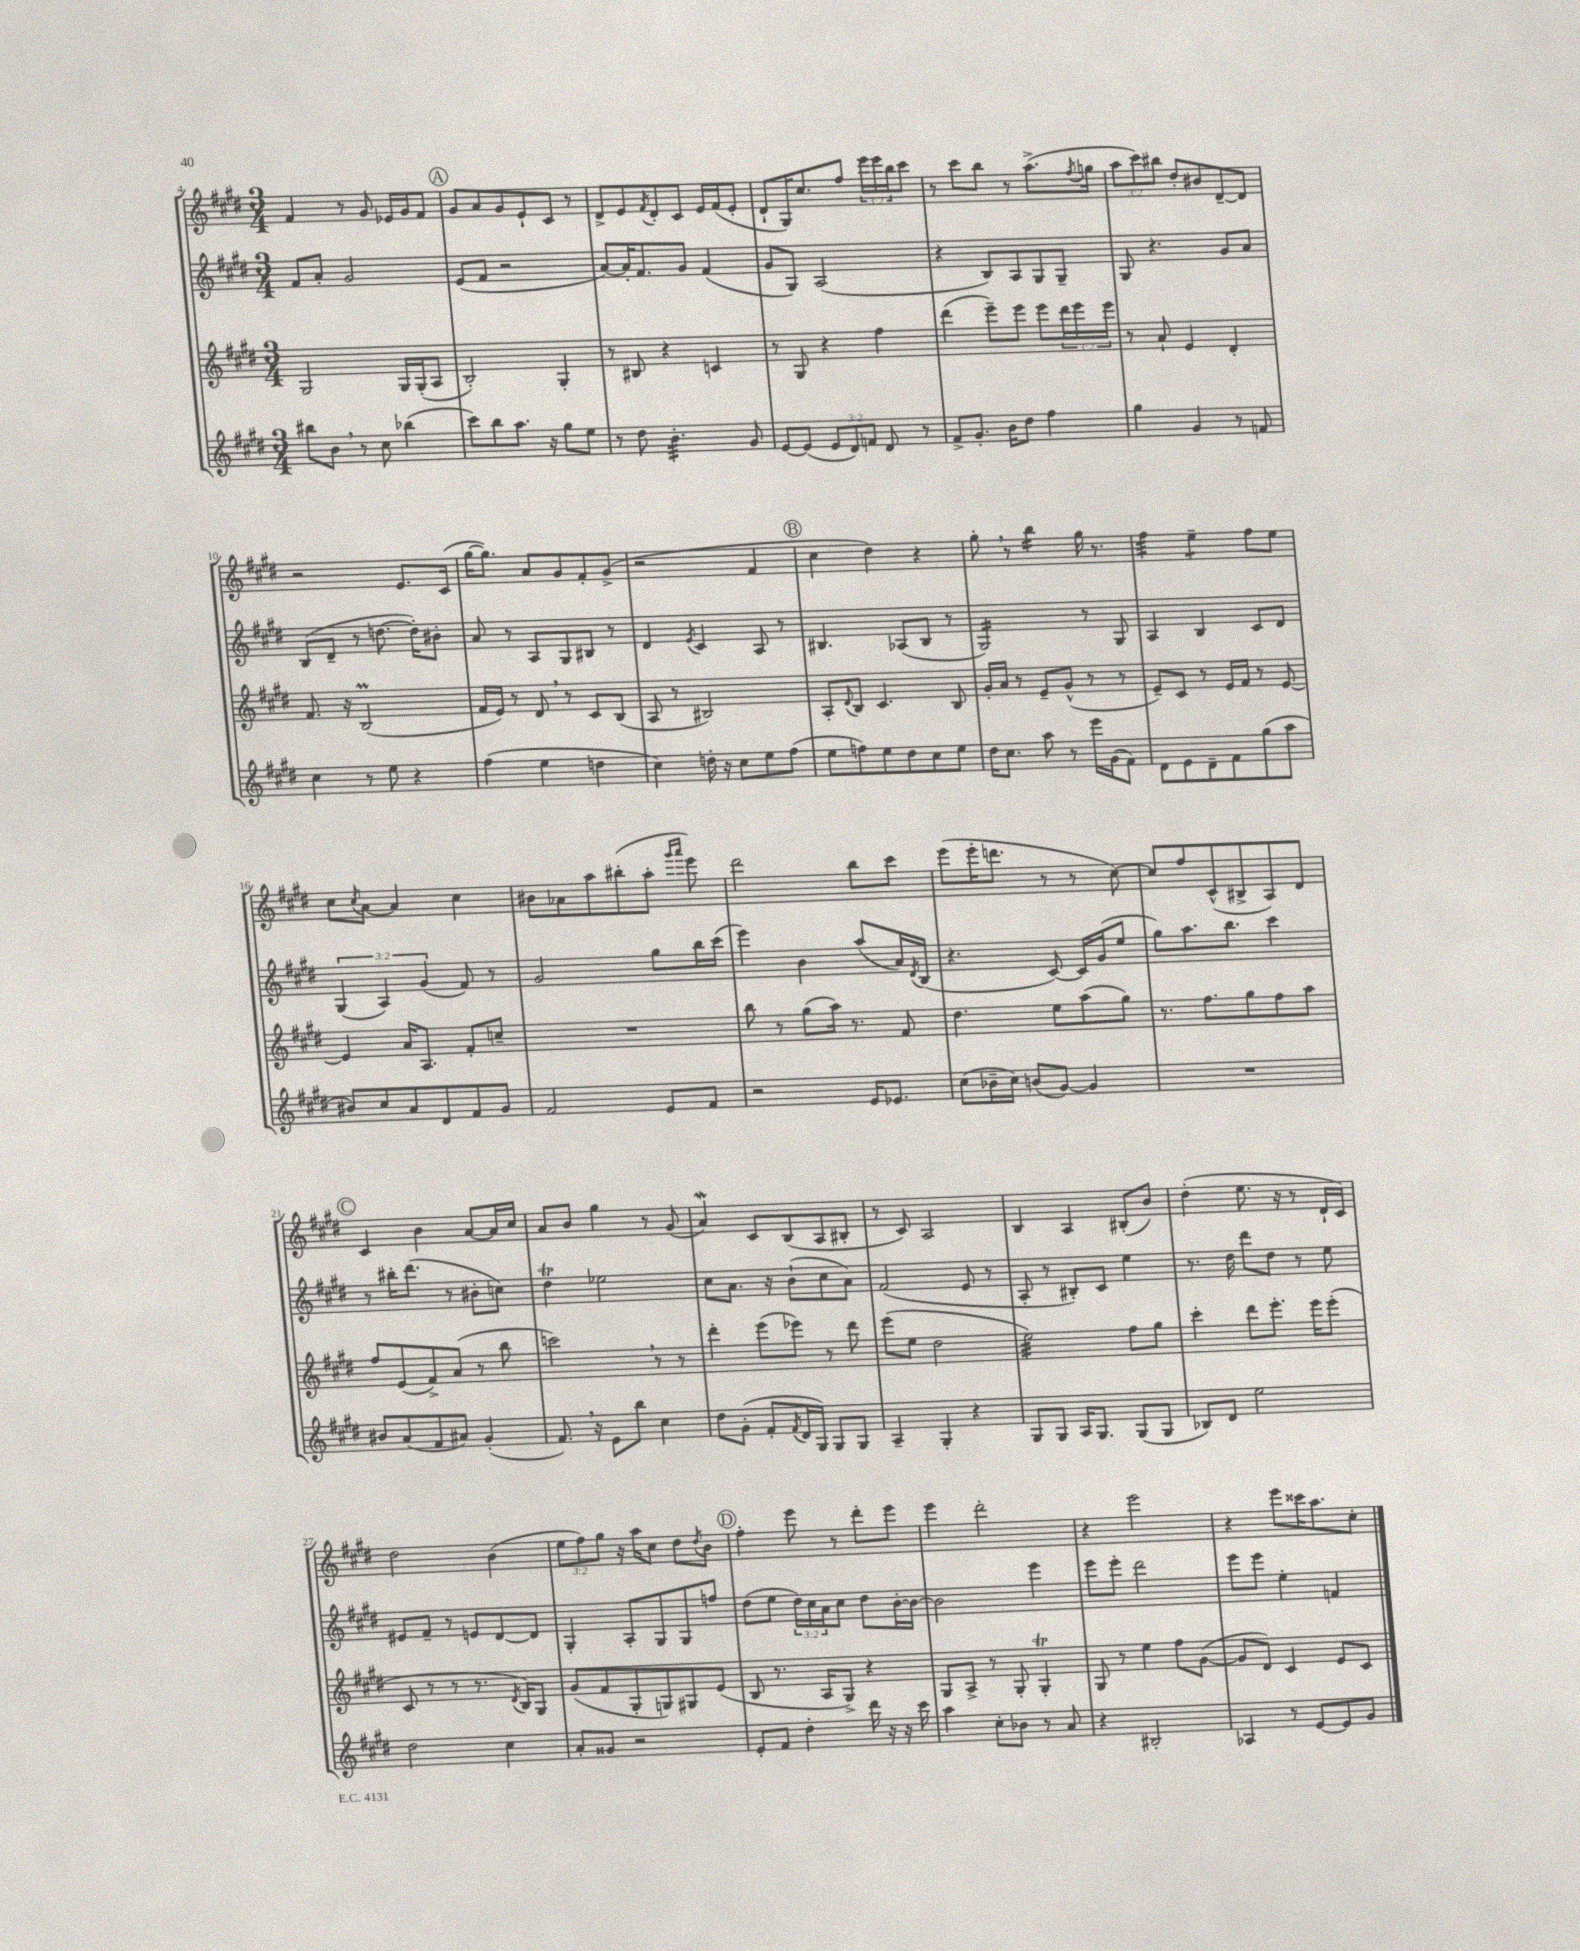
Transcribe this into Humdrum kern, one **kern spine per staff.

**kern	**kern	**kern	**kern
*staff4	*staff3	*staff2	*staff1
*clefG2	*clefG2	*clefG2	*clefG2
*k[f#c#g#d#]	*k[f#c#g#d#]	*k[f#c#g#d#]	*k[f#c#g#d#]
*M3/4	*M3/4	*M3/4	*M3/4
8bb#\L	2G#/	8f#/L	4f#/
8b\J	.	8a'/J	.
8r	.	2g#/	8r
8cc#\	.	.	8g#/
(4bb-\	16G#/LL	.	16e-/LL
.	(16G#'/J	.	16g#/J
.	8A/J	.	8f#/J
=	=	=	=
8ccc#\L)	2B'/)	(8e/L	8g#/L
8bb\	.	8f#/J	8a/
8.aa\J	.	2r	8g#/
.	.	.	8e`/
16r	.	.	.
8gg#\L	4G#'/	.	8c#/J
8ee\J	.	.	8r
=	=	=	=
8r	8r	[8a/L)	8d#^/L
8dd#\	8B#/	16a'/]K	8e/
.	.	8.f#/	.
.	.	.	8qf#/
4.b'\	4r	.	8d#'/
.	.	8g#/J	8c#/J
.	4c/	(4f#/	16e/LL
.	.	.	(16f#/J
8g#/	.	.	8e'/J
=	=	=	=
[8e/L	8r	8g#/L	8d#`/L
(8e/]J	8G#/	8G#/J)	16G#/K)
.	.	.	8.cc#/
12e/L	4r	(2A/	.
12d#/)	.	.	.
.	.	.	8ff#/J
12f/J	.	.	.
8d#/	4ff#\	.	24eee\LL
.	.	.	24eee\
.	.	.	24bb\J
8r	.	.	8ccc#\J
=	=	=	=
8f#^/L	(4ddd#\	4r	8r
8.g#'/J	.	.	8ccc#\L
.	8eee~\L)	8B/L)	8bb\J
16b\LK	.	.	.
8dd#\J	8eee\J	8A/	8r
4ff#\	8eee\L	8G#/	(8.aa^\L
.	24ddd#\L	8G#~/J	.
.	24eee\	.	.
.	.	.	8qff#/
.	.	.	16gg\Jk
.	24eee\JJ	.	.
=	=	=	=
4gg#\	8r	8G#/	12aa\L
.	.	.	12ccc#\)
.	8a`/	4.r	.
.	.	.	12bb#\J
4g#/	4e/	.	8dd#'/L
.	.	.	8b#/
8r	4d#'/	8g#/L	[8d#~/
8f/	.	8a/J	8d#/]J
=	=	=	=
4cc#\	8.f#/	(8B/L	2r
.	.	8d#~/J	.
.	16r	.	.
8r	(2B/	8r	.
8ee\	.	[8.dd\	.
4r	.	.	8.e/L
.	.	16dd'\]LK)	.
.	.	8b#'\J	.
.	.	.	(16c#/Jk
=	=	=	=
(4ff#\	16f#/LL	8a/	[16gg#\LK
.	16e/JJ)	.	8.gg#\]J)
.	8r	8r	.
4ee\	8d#/	8A/L	8a/L
.	8r	8G#/	8g#/
4dd\	8c#/L	8B#/J	8f#'/
.	(8B/J	8r	(8g#^/J
=	=	=	=
4cc#\)	8A/	4d#/	2r
.	8r	.	.
.	.	8qe/	.
16dd'\	2B#/)	4c#/	.
16r	.	.	.
8cc#\L	.	.	.
8ee\	.	8A/	4f#/
(8ff#\J	.	8r	.
=	=	=	=
8ee\L	8A'/L	4.B#/	4cc#\
.	8qqd#/	.	.
8ff\)	8B/J	.	.
8ee\	4.c#/	.	4dd#\)
8dd#\	.	(8A-/L	.
8cc#\	.	8B#/J	4r
8ee\J	8B/	8r	.
=	=	=	=
16dd#\LK	16g#'/LL	2G#/)	8gg#'\
8.cc#\J	16a/JJ	.	.
.	8r	.	8r
8aa\	8e~/L	.	4bb\
8r	(8g#^^/J	.	.
16eee\LL	8r	8r	16gg#\
(16g#\J	.	.	8.r
8f#\J)	8r	8G#/	.
=	=	=	=
8d#\L	8e~/L)	4A/	4ff#\
8e\	8c#/J	.	.
8d#~\	8r	4B/	4ee~\
8f#\	16e/LL	.	.
.	16f#/JJ	.	.
(8gg#\	8r	8c#/L	8ff#\L
8aa\J	[8e/	8d#/J	8ee\J
=	=	=	=
8b#/L)	4e/]	(6G#/	8cc#\L
.	.	.	8qcc#/
8cc#/	.	.	[8a\J
.	.	6A/)	.
8a/	16a/LK	.	4a/]
.	8.A/J	.	.
.	.	(6g#/	.
8d#/	.	.	.
8f#/	8f#'/L	8f#/)	4cc#\
8g#/J	8cc~/J	8r	.
=	=	=	=
2f#/	2.r	2g#/	8b#\L
.	.	.	8a-\
.	.	.	8aa\
.	.	.	(8bb#'\
8e/L	.	8gg#\L	8aa'\J
.	.	.	16qqggg#/LL
.	.	.	16qqaaa/JJ
8f#/J	.	16bb\L	8eee\)
.	.	(16ccc#\JJ	.
=	=	=	=
2r	8bb\	4eee\)	2ddd#\
.	8r	.	.
.	(8gg#\L	4b\	.
.	16aa\Jk)	.	.
.	8.r	.	.
16e/LK	.	(8aa/L	8bb\L
8.e-/J	.	.	.
.	8f#/	16a/L)	8ccc#\J
.	.	8qd#/	.
.	.	(16B/JJ	.
=	=	=	=
(8cc#\L	4.dd#\	4.r	(8eee\L
16b-~\L	.	.	16eee'\K
16cc#\JJ)	.	.	8.ddd\J
(8b/L	.	.	.
[8g#/J)	8ee\L	[8c#/)	8r
4g#/]	(8aa\	16c#/]LL	8r
.	.	(16g#/J	.
.	8gg#\J)	8ee/J	[8cc#\)
=	=	=	=
2.r	8.r	8gg#\L)	8cc#/]L
.	.	8.aa\	8ff#/
.	8.ff#\L	.	.
.	.	.	(8c#^^/
.	.	8.bb\J	.
.	8gg#\	.	8B#^/
.	8ff#\	4ccc#\	8A/)
.	8aa\J	.	8d#/J
=	=	=	=
8b#/L	8ff#/L	8r	4c#/
(8a/	(8e/	16bb#'\LK	.
.	.	(8.ddd#\J	.
8f#/	8f#^/)	.	4b\
8a#/J)	(8a/J	8r	.
(4g#'/	8r	8b#'\L	[8a/L
.	8bb\	8cc\J)	16a/]L
.	.	.	16cc#/JJ
=	=	=	=
8.f#/)	2ccc\)	4dd#\	8a/L
.	.	.	8b/J
16r	.	.	.
8e\L	.	2ee-\	4gg#\
8bb\J	.	.	.
4cc#\	8r	.	8r
.	8r	.	(8g#/
=	=	=	=
8dd#\L	4ddd#'\	8cc#\L	4a/)
(8g#'\J	.	8.a\J	.
8f#'/L	(8eee\L	.	8c#/L
.	.	16r	.
8qf#/	.	.	.
16d#/L	8eee-\J)	(8b`\L	(8B/
16G#/JJ)	.	.	.
8G#/L	8r	8cc#\	8A/
8G#/J	8ddd#\	8a\J)	8B#'/J
=	=	=	=
4A~/	(8eee\L	(2f#/	8r
.	8ee\J	.	8c#/)
4G#'/	2dd#\	.	2A/
4r	.	8e/	.
.	.	8r	.
=	=	=	=
8G#/L	2ee\)	8A'/	4B/
8G#/J	.	8r	.
16A/LK	.	8B#'/L)	4A/
8.G#/J	.	.	.
.	.	8c#/J	.
(8G#/L	8ff#\L	4ee\	(8B#'/L
8G#/J	8gg#\J	.	8b/J)
=	=	=	=
8B-/L)	4ccc#'\	8.r	(4dd#'\
8d#/J	.	.	.
.	.	16dd#\	.
2ee\	8ddd#\L	8ddd#\L	8.ee\
.	8.eee'\J	8dd#\J	.
.	.	.	16r
.	.	8r	8r
.	16eee\LK	.	.
.	(8eee'\J	8ee\	16d#`/LL
.	.	.	16c#/JJ)
=	=	=	=
2dd#\	8c#/	8e#/L	2dd#\
.	8r	8f#~/J	.
.	8r	8r	.
.	8.r	8e/L	.
4cc#\	.	[8d#/	(4b\
.	8qd#/	.	.
.	16B/LK)	.	.
.	8G#/J	8d#/]J	.
=	=	=	=
8a'/L	(8g#/L	4G#'/	12ee\L
.	.	.	12ff#\)
8g##/J	8f#/	.	.
.	.	.	12gg#\J
2r	8G#'/	8A'/L	16r
.	.	.	16aa\LK
.	8G/)	8G#/	8cc#\J
.	8G#/	8G#/	8dd#\L
.	.	.	8qdd#/
.	(8e/J	8ff/J	8b\J
=	=	=	=
8e'/L	8B/	(8dd#\L	4ff#'\
8f#/J	8.r	8ee\J	.
4dd#'\	.	24dd#\LL)	8eee\
.	.	24cc#\	.
.	16A/LK	.	.
.	.	24a\J	.
.	8G#^/J)	8cc#\J	8r
16ddd#\	4r	8dd#\L	8ddd#'\L
16r	.	.	.
16r	.	[16b'\L	8eee\J
16ccc#\	.	16b\_JJ	.
=	=	=	=
4aa\	8G#/L	2b\]	4eee\
.	8A^/J	.	.
8cc#'\L	8r	.	2ddd#'\
8b-\J	8G#'/	.	.
8r	4G#'/	4eee\	.
8a/	.	.	.
=	=	=	=
4r	8G#/	8eee\L	4r
.	8r	8eee'\J	.
2B#'/	4ee\	2ddd#\	2eee\
.	8ff#\L	.	.
.	([8g#\J	.	.
=	=	=	=
4A-/	8g#/]L	8eee\L	4r
.	8d#/J)	8eee\J	.
8r	4c#/	4ee'\	8eee\L
[8e/L	.	.	16ccc##\K
.	.	.	8.aa\
8e/]	8e/L	4f/	.
8g#/J	8c#/J	.	8cc#'\J
==	==	==	==
*-	*-	*-	*-
